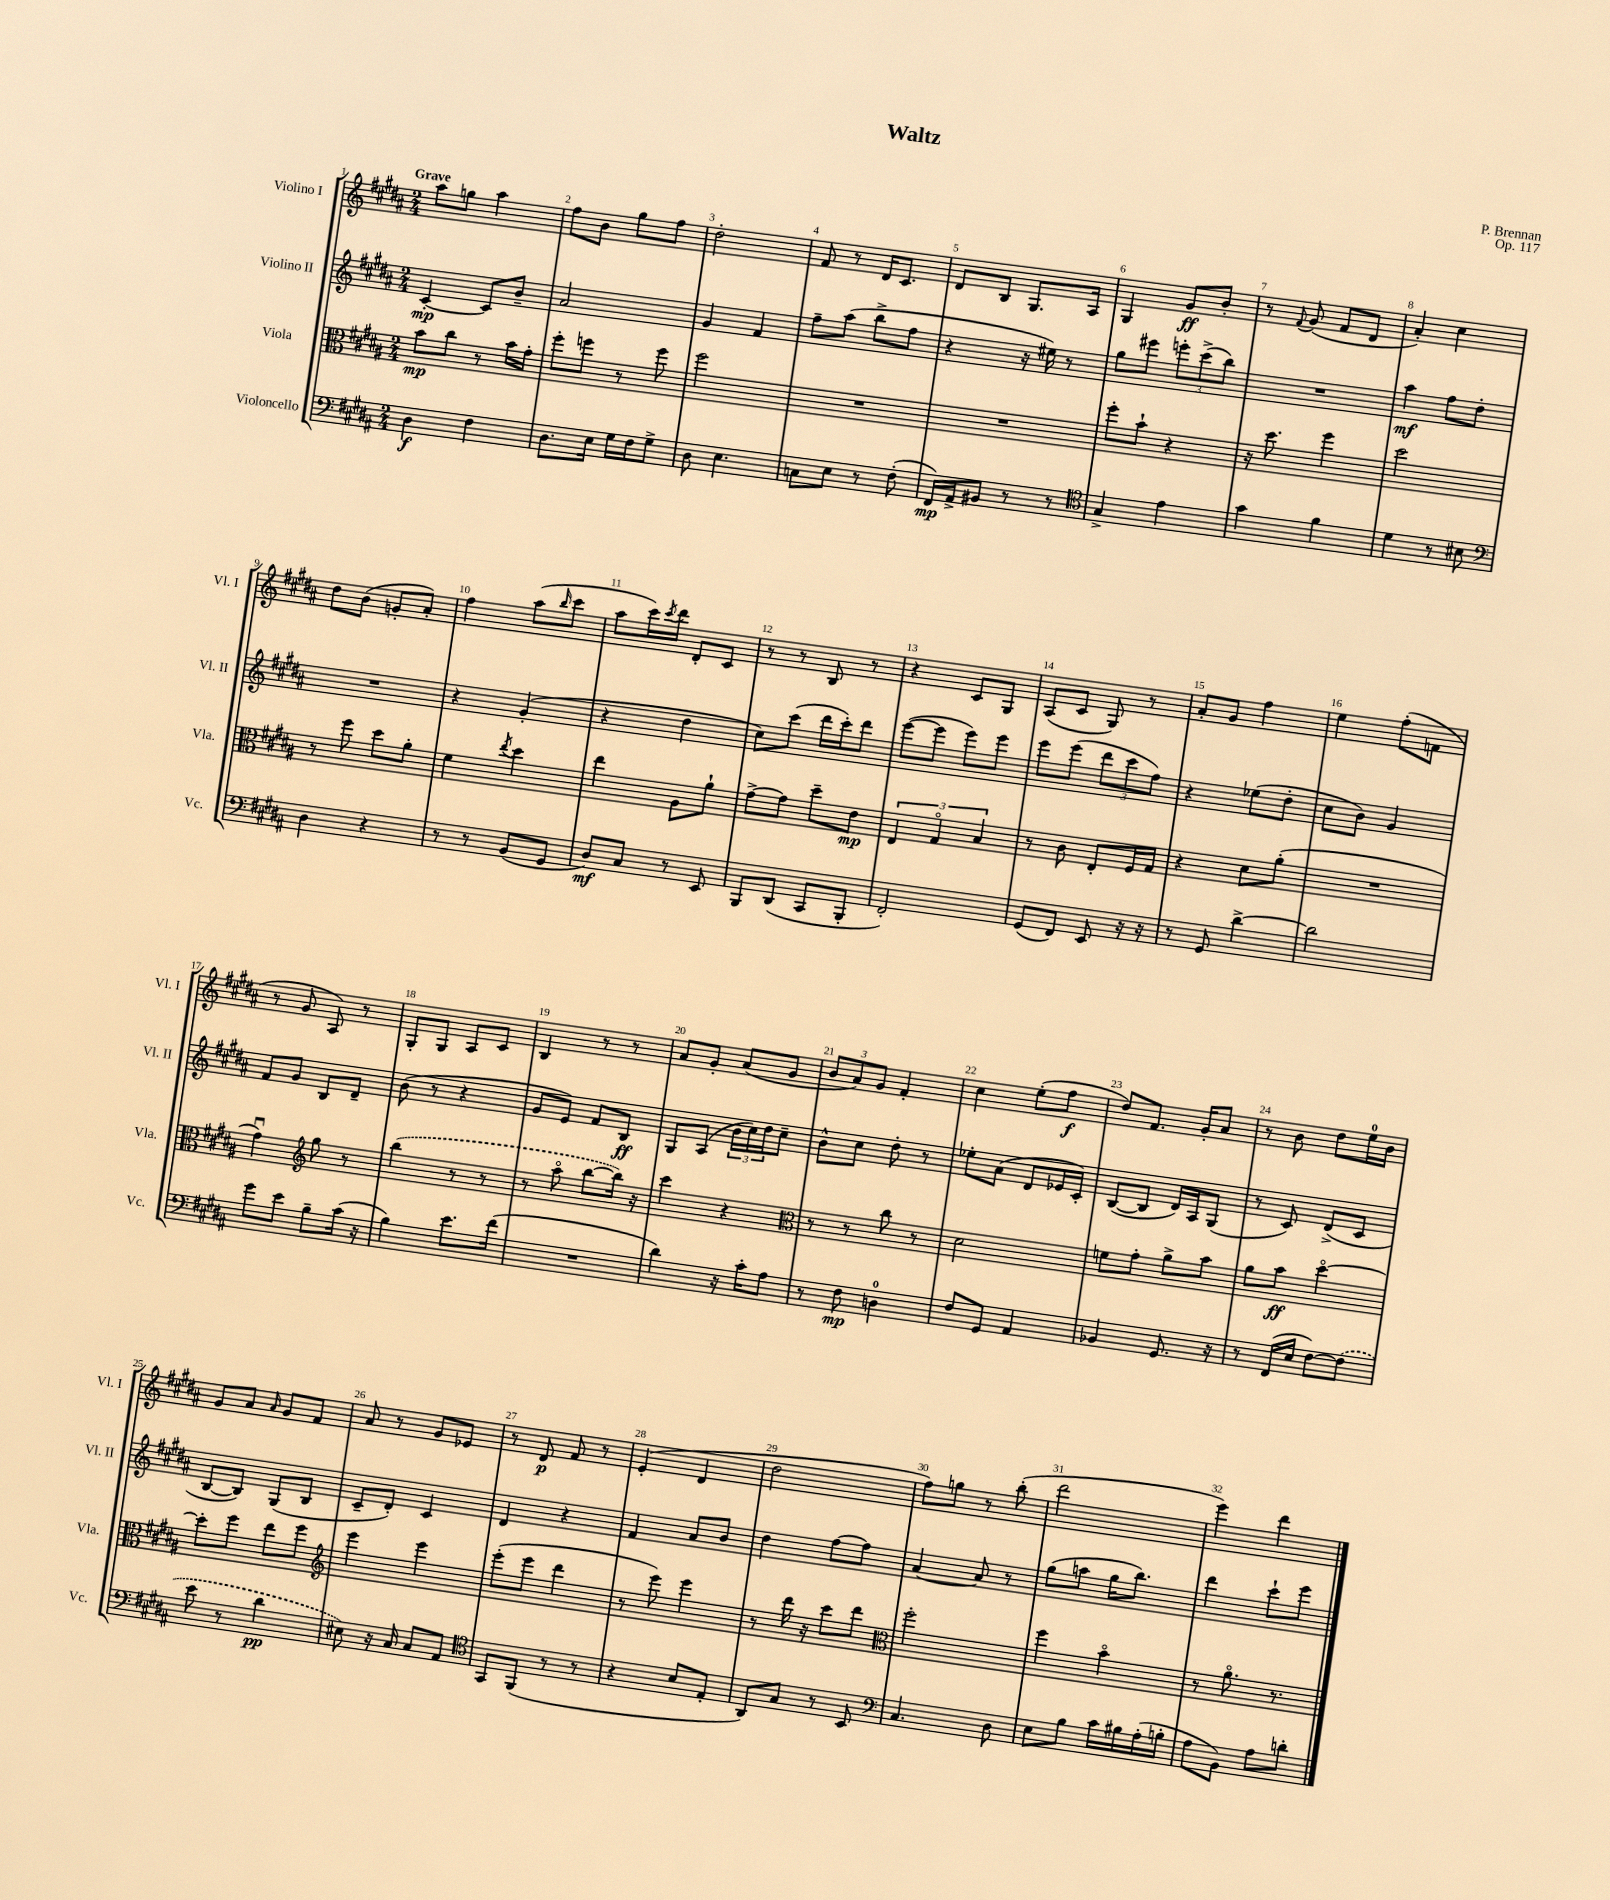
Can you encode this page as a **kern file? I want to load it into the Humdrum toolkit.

**kern	**dynam	**kern	**dynam	**kern	**dynam	**kern	**dynam
*part4	*part4	*part3	*part3	*part2	*part2	*part1	*part1
*staff4	*staff4	*staff3	*staff3	*staff2	*staff2	*staff1	*staff1
*I"Violoncello	*	*I"Viola	*	*I"Violino II	*	*I"Violino I	*
*I'Vc.	*	*I'Vla.	*	*I'Vl. II	*	*I'Vl. I	*
*clefF4	*	*clefC3	*	*clefG2	*	*clefG2	*
*k[f#c#g#d#a#]	*	*k[f#c#g#d#a#]	*	*k[f#c#g#d#a#]	*	*k[f#c#g#d#a#]	*
*M2/4	*	*M2/4	*	*M2/4	*	*M2/4	*
=1	=1	=1	=1	=1	=1	=1	=1
!	!	!	!	!	!	!LO:TX:a:B:t=Grave	!
4D#\	f	8b\L	mp	[4c#'/	mp	8aa#\L	.
.	.	8cc#\J	.	.	.	8ggn\J	.
4F#\	.	8r	.	8c#/L]	.	4aa#\	.
.	.	16b\LL	.	8b~/J	.	.	.
.	.	16g#'\JJ	.	.	.	.	.
=2	=2	=2	=2	=2	=2	=2	=2
8.D#\L	.	8ff#'\L	.	2a#/	.	8ff#\L	.
.	.	8ffn\J	.	.	.	8b\J	.
16E\Jk	.	.	.	.	.	.	.
16G#\LL	.	8r	.	.	.	8gg#\L	.
16F#\J	.	.	.	.	.	.	.
8G#^\J	.	8ff\	.	.	.	8ff#\J	.
=3	=3	=3	=3	=3	=3	=3	=3
8D#\	.	2ff#\	.	4g#/	.	2dd#'\	.
4.E\	.	.	.	.	.	.	.
.	.	.	.	4f#/	.	.	.
=4	=4	=4	=4	=4	=4	=4	=4
8Cn\L	.	2r	.	8ff#~\L	.	8f#/	.
8E\J	.	.	.	(8aa#\J	.	8r	.
8r	.	.	.	8bb^\L	.	16d#/KL	.
.	.	.	.	.	.	8.c#/J	.
(8F#'\	.	.	.	8ff#\J	.	.	.
=5	=5	=5	=5	=5	=5	=5	=5
16FF#/LL)	mp	2r	.	4r	.	8d#/L	.
16AA#^/J	.	.	.	.	.	.	.
8BB#X/J	.	.	.	.	.	8B/J	.
8r	.	.	.	16r	.	8.G#/L	.
.	.	.	.	16ee#X\)	.	.	.
8r	.	.	.	8r	.	.	.
.	.	.	.	.	.	16A#/Jk	.
=6	=6	=6	=6	=6	=6	=6	=6
*clefC4	*	*	*	*	*	*	*
4G#^/	.	8ff#'\L	.	8gg#\L	.	4G#/	.
.	.	8b`\J	.	8eee#X\J	.	.	.
4e\	.	4r	.	12eeen'\L	.	8g#/L	ff
.	.	.	.	(12ccc#^\	.	.	.
.	.	.	.	.	.	8b'/J	.
.	.	.	.	12bb\J)	.	.	.
=7	=7	=7	=7	=7	=7	=7	=7
4g#\	.	16r	.	2r	.	8r	.
.	.	8.dd#\	.	.	.	.	.
.	.	.	.	.	.	8qqf#/	.
.	.	.	.	.	.	(8g#/	.
4f#\	.	4ff#\	.	.	.	8f#/L	.
.	.	.	.	.	.	8d#/J	.
=8	=8	=8	=8	=8	=8	=8	=8
4d#\	.	2dd#\	.	4aa#\	mf	4a#'/)	.
8r	.	.	.	8ff#\L	.	4cc#\	.
8B#X\	.	.	.	8dd#'\J	.	.	.
!!LO:LB:g=z
=9	=9	=9	=9	=9	=9	=9	=9
*clefF4	*	*	*	*	*	*	*
4D#\	.	8r	.	2r	.	8dd#\L	.
.	.	8ff#\	.	.	.	(8b\J	.
4r	.	8dd#\L	.	.	.	8gn'/L	.
.	.	8a#'\J	.	.	.	8a#'/J)	.
=10	=10	=10	=10	=10	=10	=10	=10
8r	.	4f#\	.	4r	.	4ff#\	.
8r	.	.	.	.	.	.	.
.	.	8qee/	.	.	.	.	.
(8BB/L	.	4dd#\	.	(4g#'/	.	(8aa#\L	.
.	.	.	.	.	.	16qqbb/	.
8GG#/J	.	.	.	.	.	8ccc#\J	.
=11	=11	=11	=11	=11	=11	=11	=11
8D#/L)	mf	4ee\	.	4r	.	8aa#\L	.
8C#/J	.	.	.	.	.	16ccc#\L)	.
.	.	.	.	.	.	8qccc#/	.
.	.	.	.	.	.	16ddd#\JJ	.
8r	.	8A#\L	.	4dd#\	.	8d#'/L	.
8EE/	.	8a#`\J	.	.	.	8c#/J	.
=12	=12	=12	=12	=12	=12	=12	=12
8BBB/L	.	[8g#^\L	.	8cc#\L)	.	8r	.
(8DD#/J	.	8g#\J]	.	(8ccc#\J	.	8r	.
8CC#/L	.	8dd#~\L	.	16ddd#\LL	.	8B/	.
.	.	.	.	16ccc#'\J)	.	.	.
8BBB'/J	.	8e\J	mp	8ddd#\J	.	8r	.
=13	=13	=13	=13	=13	=13	=13	=13
2FF#'/)	.	6E/	.	([8eee\L	.	4r	.
.	.	.	.	8eee\J]	.	.	.
.	.	6G#/	.	.	.	.	.
.	.	.	.	8eee\L)	.	8c#/L	.
.	.	6B/	.	.	.	.	.
.	.	.	.	8eee\J	.	8G#/J	.
=14	=14	=14	=14	=14	=14	=14	=14
(8GG#/L	.	8r	.	8eee\L	.	(8A#/L	.
8FF#/J)	.	8c#\	.	(8eee\J	.	8c#/J	.
8EE/	.	8E'/L	.	12ddd#\L	.	8G#/)	.
.	.	.	.	12ccc#\	.	.	.
16r	.	16F#/L	.	.	.	8r	.
.	.	.	.	12ff#\J)	.	.	.
16r	.	16G#/JJ	.	.	.	.	.
=15	=15	=15	=15	=15	=15	=15	=15
8r	.	4r	.	4r	.	8a#'/L	.
8GG#/	.	.	.	.	.	8g#/J	.
[4d#^\	.	8d#\L	.	(8ee-X\L	.	4ff#\	.
.	.	(8a#'\J	.	8dd#'\J	.	.	.
=16	=16	=16	=16	=16	=16	=16	=16
2d#\]	.	2r	.	8cc#\L	.	4ee\	.
.	.	.	.	8b\J)	.	.	.
.	.	.	.	4g#/	.	(8ff#'\L	.
.	.	.	.	.	.	8fn\J	.
!!LO:LB:g=z
=17	=17	=17	=17	=17	=17	=17	=17
8g#\L	.	4g#u\)	.	8f#/L	.	8r	.
8e\J	.	.	.	8g#/J	.	8g#/	.
*	*	*clefG2	*	*	*	*	*
8B~\L	.	8gg#\	.	8B/L	.	8A#/)	.
(16c#\Jk	.	8r	.	8d#~/J	.	8r	.
16r	.	.	.	.	.	.	.
=18	=18	=18	=18	=18	=18	=18	=18
4B\)	.	(4bb\	.	(8b\	.	8G#'/L	.
.	.	.	.	8r	.	8G#/J	.
8.e\L	.	8r	.	4r	.	8A#/L	.
.	.	8r	.	.	.	8c#/J	.
(16f#\Jk	.	.	.	.	.	.	.
=19	=19	=19	=19	=19	=19	=19	=19
2r	.	8r	.	8g#/L	.	4B/	.
.	.	8aa#\	.	8e/J)	.	.	.
.	.	[8bb\L	.	8f#/L	.	8r	.
.	.	16bb\Jk])	.	8B/J	ff	8r	.
.	.	16r	.	.	.	.	.
=20	=20	=20	=20	=20	=20	=20	=20
4d#\)	.	4ccc#\	.	8G#/L	.	8a#/L	.
.	.	.	.	(8A#/J	.	8g#'/J	.
16r	.	4r	.	24b\LL	.	(8a#/L	.
.	.	.	.	24cc#\)	.	.	.
16c#'\KL	.	.	.	.	.	.	.
.	.	.	.	24dd#\J	.	.	.
8A#\J	.	.	.	8cc#~\J	.	8g#/J	.
=21	=21	=21	=21	=21	=21	=21	=21
*	*	*clefC3	*	*	*	*	*
8r	.	8r	.	8b^^\L	.	12b/L	.
.	.	.	.	.	.	12a#/)	.
8F#\	mp	8r	.	8cc#\J	.	.	.
.	.	.	.	.	.	12g#/J	.
4Dn\	.	8cc#\	.	8dd#'\	.	4f#'/	.
.	.	8r	.	8r	.	.	.
=22	=22	=22	=22	=22	=22	=22	=22
8F#/L	.	2d#\	.	8ee-X'\L	.	4cc#\	.
8GG#/J	.	.	.	(8a#\J	.	.	.
4AA#/	.	.	.	8d#/L	.	(8ee'\L	.
.	.	.	.	16e-X/L	.	8ff#\J	f
.	.	.	.	16c#'/JJ)	.	.	.
=23	=23	=23	=23	=23	=23	=23	=23
4BB-X/	.	8fn\L	.	([8B/L	.	8dd#/L)	.
.	.	8g#'\J	.	8B/J]	.	8.f#/J	.
8.GG#/	.	8a#^\L	.	16d#/LL)	.	.	.
.	.	.	.	16A#/J	.	16g#'/KL	.
.	.	8b\J	.	(8G#/J	.	8a#/J	.
16r	.	.	.	.	.	.	.
=24	=24	=24	=24	=24	=24	=24	=24
8r	.	8a#\L	.	8r	.	8r	.
(16FF#/LL	.	8b\J	ff	8c#/)	.	8b\	.
16E/JJ	.	.	.	.	.	.	.
[8F#\L)	.	[4dd#\	.	(8d#^/L	.	8dd#\L	.
(8F#\J]	.	.	.	8c#/J	.	16ee\L	.
.	.	.	.	.	.	16b\JJ	.
!!LO:LB:g=z
=25	=25	=25	=25	=25	=25	=25	=25
8e\	.	8dd#'\L]	.	[8B/L	.	8g#/L	.
8r	.	8ff#\J	.	8B/J])	.	8a#/J	.
.	.	.	.	.	.	16qqa#/	.
4d#\	pp	8ee\L	.	(8G#/L	.	8g#/L	.
.	.	8ff#\J	.	8B/J	.	8f#/J	.
=26	=26	=26	=26	=26	=26	=26	=26
*	*	*clefG2	*	*	*	*	*
8E#X\)	.	4eee\	.	8c#~/L	.	8a#/	.
16r	.	.	.	8d#'/J)	.	8r	.
16C#/	.	.	.	.	.	.	.
8C#/L	.	4eee\	.	4c#/	.	8g#/L	.
8AA#/J	.	.	.	.	.	8e-X/J	.
=27	=27	=27	=27	=27	=27	=27	=27
*clefC4	*	*	*	*	*	*	*
8GG#/L	.	(8eee'\L	.	4d#/	.	8r	.
(8FF#/J	.	8eee\J	.	.	.	8d#/	p
8r	.	4ddd#\	.	4r	.	8f#/	.
8r	.	.	.	.	.	8r	.
=28	=28	=28	=28	=28	=28	=28	=28
4r	.	8r	.	4f#/	.	(4e'/	.
.	.	8eee\)	.	.	.	.	.
8B/L	.	4eee\	.	8a#/L	.	4d#/	.
8E'/J	.	.	.	8b/J	.	.	.
=29	=29	=29	=29	=29	=29	=29	=29
8AA#/L)	.	8r	.	4dd#\	.	2dd#\	.
8G#/J	.	16ddd#\	.	.	.	.	.
.	.	16r	.	.	.	.	.
8r	.	8ccc#\L	.	[8ff#\L	.	.	.
8BB/	.	8ddd#\J	.	8ff#\J]	.	.	.
=30	=30	=30	=30	=30	=30	=30	=30
*clefF4	*	*clefC3	*	*	*	*	*
4.C#/	.	2ff#'\	.	[4a#/	.	8ff#\L)	.
.	.	.	.	.	.	8ggn\J	.
.	.	.	.	8a#/]	.	8r	.
8D#\	.	.	.	8r	.	(8bb'\	.
=31	=31	=31	=31	=31	=31	=31	=31
8E\L	.	4ff#\	.	(8gg#\L	.	2ddd#\	.
8B\J	.	.	.	8aan\J	.	.	.
16c#\LL	.	4b\	.	16gg#\KL	.	.	.
16B#X\	.	.	.	8.bb\J)	.	.	.
(16A#'\	.	.	.	.	.	.	.
16Bn'\JJ	.	.	.	.	.	.	.
=32	=32	=32	=32	=32	=32	=32	=32
8A#\L	.	8r	.	4ddd#\	.	4eee\)	.
8BB\J)	.	8.a#\	.	.	.	.	.
8A#\L	.	.	.	8ccc#`\L	.	4ddd#\	.
.	.	8.r	.	.	.	.	.
8dn'\J	.	.	.	8eee\J	.	.	.
==	==	==	==	==	==	==	==
*-	*-	*-	*-	*-	*-	*-	*-
